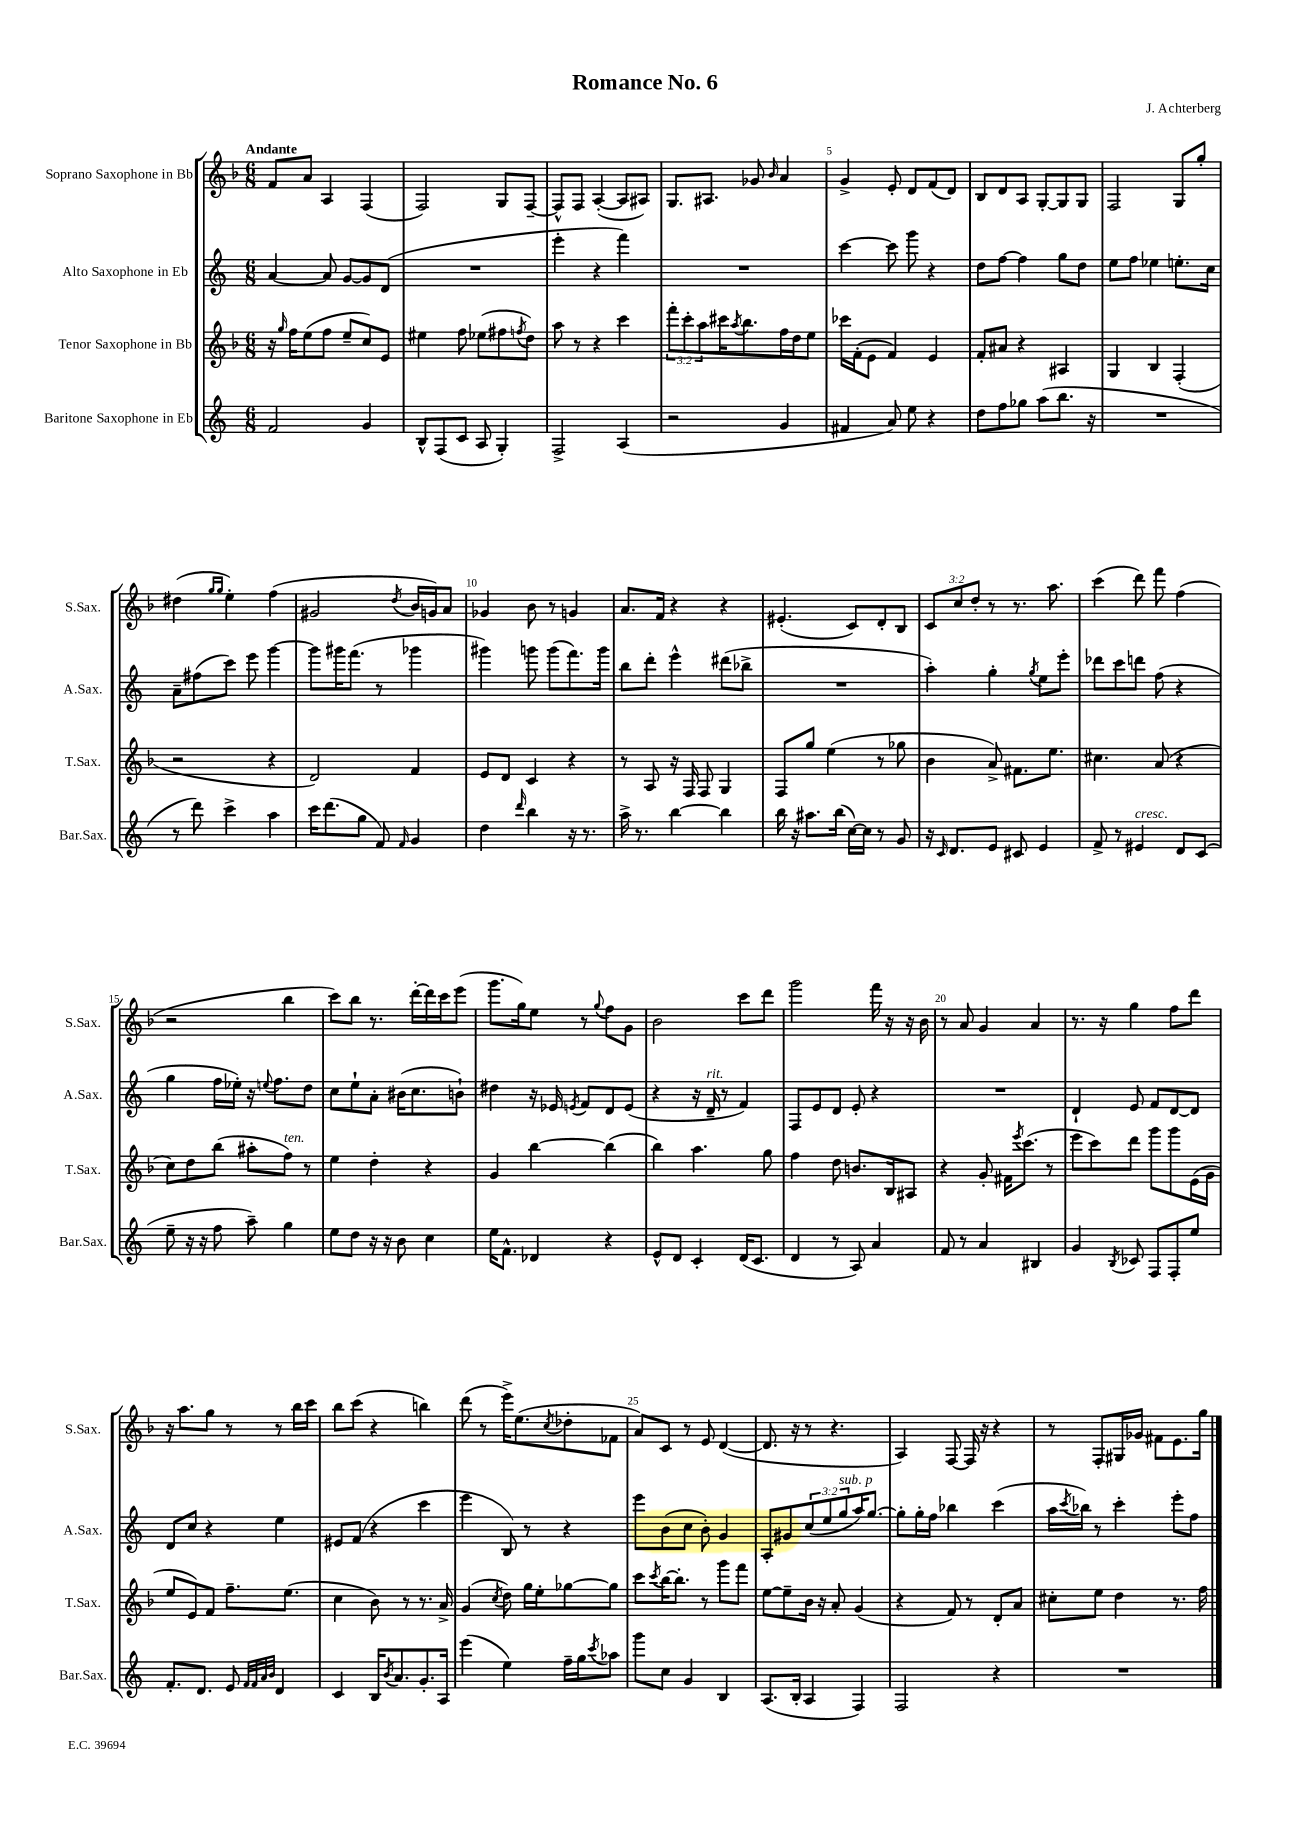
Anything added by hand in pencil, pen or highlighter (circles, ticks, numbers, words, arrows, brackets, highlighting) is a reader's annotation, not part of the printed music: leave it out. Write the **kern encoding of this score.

**kern	**kern	**kern	**kern
*part4	*part3	*part2	*part1
*staff4	*staff3	*staff2	*staff1
*I"Baritone Saxophone in Eb	*I"Tenor Saxophone in Bb	*I"Alto Saxophone in Eb	*I"Soprano Saxophone in Bb
*I'Bar.Sax.	*I'T.Sax.	*I'A.Sax.	*I'S.Sax.
*clefG2	*clefG2	*clefG2	*clefG2
*k[]	*k[b-]	*k[]	*k[b-]
*M6/8	*M6/8	*M6/8	*M6/8
=1	=1	=1	=1
!	!	!	!LO:TX:a:B:t=Andante
2f/	16r	[4a/	8f/L
.	16qqgg/	.	.
.	16ff\KL	.	.
.	(8ee\	.	8a/J
.	8ff\J	8a/]	4A/
.	8ee~/L	[8g/L	.
4g/	8cc/)	8g/]	(4F/
.	8e/J	(8d/J	.
=2	=2	=2	=2
8B^^/L	4ee#X\	2.r	2F/)
(8F/	.	.	.
8c/J	8ff\	.	.
8A/	(8ee-X\L	.	.
4G'/)	8ff#X\	.	8G/L
.	8qffn/	.	.
.	8dd\J)	.	[8F~/J
=3	=3	=3	=3
2F^/	8aa\	4eee'\	8F^^/L]
.	8r	.	8F/J
.	4r	4r	([4A'/
(4A/	4ccc\	4fff\)	8A/L]
.	.	.	8A#X/J)
=4	=4	=4	=4
2r	12fff'\L	2.r	8.G/L
.	12ccc'\	.	.
.	12aa\	.	.
.	.	.	8.A#X/J
.	16ccc#X\K	.	.
.	8qaa/	.	.
.	8.bb-\	.	.
.	.	.	8g-X/
.	.	.	16qqb-/
4g/	16ff\L	.	4a/
.	16dd\J	.	.
.	8ee\J	.	.
=5	=5	=5	=5
4f#X/	16ccc-X\LL	[4ccc\	4g^/
.	(16f'\J	.	.
.	8e\J	.	.
8a/)	4f/)	8ccc\]	8e'/
8ee\	.	8ggg\	8d/L
4r	4e/	4r	(8f/
.	.	.	8d/J)
=6	=6	=6	=6
8dd\L	8f'/L	8dd\L	8B-/L
8ff\	8a#X/J	[8ff\J	8d/
8gg-X\J	4r	4ff\]	8A/J
(8aa\L	.	.	[8G'/L
8.bb\J	4A#X/	8gg\L	8G/]
.	.	8dd\J	8G/J
16r	.	.	.
=7	=7	=7	=7
2.r	4G/	8ee\L	2F/
.	.	8ff\J	.
.	4B-/	4ee-X\	.
.	(4F'/	8.een'\L	8G/L
.	.	.	8gg'/J
.	.	16cc\Jk	.
!!LO:LB:g=z
=8	=8	=8	=8
8r	2r	8a~\L	(4dd#X\
8ddd\)	.	(8ff#X\	.
.	.	.	16qqgg/LL
.	.	.	16qqgg/JJ
4ccc^\	.	8ccc\J)	4ee'\)
.	.	8eee\	.
4aa\	4r	[4ggg\	(4ff\
=9	=9	=9	=9
16ccc\KL	2d/)	8ggg\L]	2g#X/
(8.ddd\	.	.	.
.	.	16ggg#X\K	.
.	.	(8.fff\J	.
8gg\J	.	.	.
8f/)	.	8r	.
16qqf/	.	.	8qdd/
4g/	4f/	4ggg-X\	16b-/LL
.	.	.	16gn/J)
.	.	.	8a/J
=10	=10	=10	=10
4dd\	8e/L	4ggg#X\)	4g-X/
.	8d/J	.	.
16qqddd/	.	.	.
4bb\	4c/	8gggn\	8b-\
.	.	(8ggg\L	8r
16r	4r	8.fff\)	4gn/
8.r	.	.	.
.	.	16ggg\Jk	.
=11	=11	=11	=11
16aa^\	8r	8bb\L	8.a/L
8.r	.	.	.
.	8A/	8ddd'\J	.
.	.	.	16f/Jk
[4bb\	16r	4eee^^\	4r
.	16F/	.	.
.	8F/	.	.
4bb\]	4G/	(8ddd#X\L	4r
.	.	8bb-X^\J	.
=12	=12	=12	=12
16bb\	8F/L	2.r	(4.e#X'/
16r	.	.	.
8.aa#X\L	8gg/J	.	.
.	(4ee\	.	.
(16bb\Jk	.	.	.
[16cc\LL)	.	.	8c/L)
16cc\JJ]	.	.	.
8r	8r	.	8d'/
8g/	8gg-X\	.	8B-/J
=13	=13	=13	=13
16r	4b-\	4aa'\)	12c/L
16qqc/	.	.	.
8.d/L	.	.	.
.	.	.	12cc/
.	.	.	12dd'/J
8e/J	8a^/)	4gg'\	8r
8c#X/	8.f#X\L	.	8.r
.	.	8qgg/	.
4e/	.	8ee\L	.
.	8.ee\J	.	8.aa\
.	.	8eee'\J	.
=14	=14	=14	=14
8f^/	4.cc#X\	8ddd-X\L	(4ccc\
8r	.	8ccc\	.
!LO:TX:a:i:t=cresc.	!	!	!
4e#X/	.	8dddn\J	8ddd\)
.	(8a/	(8ff\	8fff\
8d/L	4r	4r	(4ff\
(8c/J	.	.	.
!!LO:LB:g=z
=15	=15	=15	=15
8ee~\	8cc\L)	4gg\	2r
16r	8dd\	.	.
16r	.	.	.
8ff\	(8bb-\J	16ff\LL	.
.	.	16ee-X'\JJ)	.
8aa~\)	8aa#X'\L	16r	.
.	.	8qqeen/	.
.	.	8.ff\L	.
!	!LO:TX:a:i:t=ten.	!	!
4gg\	8ff\J)	.	4bb-\
.	8r	8dd\J	.
=16	=16	=16	=16
8ee\L	4ee\	8cc\L	8ccc\L)
8dd\J	.	8ee`\	8bb-\J
16r	4dd'\	8a'\J	8.r
16r	.	.	.
8b\	.	(16b#X\KL	.
.	.	8.cc\	[16ddd'\LL
4cc\	4r	.	16ddd\]
.	.	.	16ccc\J
.	.	8bn`\J)	(8eee\J
=17	=17	=17	=17
16ee\KL	4g/	4dd#X\	8.ggg\L
8.f^^\J	.	.	.
.	.	.	16gg\k)
4d-X/	[4bb-\	16r	8ee\J
.	.	16e-X/	.
.	.	8qen/	.
.	.	8f/L	8r
.	.	.	8qqgg/
4r	(4bb-\]	8d/	8ff\L
.	.	(8e/J	8g\J
=18	=18	=18	=18
8e^^/L	4bb-\)	4r	2b-\
8d/J	.	.	.
4c'/	4.aa\	16r	.
!	!	!LO:TX:a:i:t=rit.	!
.	.	16d~/	.
.	.	8r	.
(16d/KL	.	4f/)	8ccc\L
8.c/J	.	.	.
.	8gg\	.	8ddd\J
=19	=19	=19	=19
4d/	4ff\	8F/L	2ggg\
.	.	8e/	.
8r	8dd\	8d/J	.
8A/)	8.bn/L	8e'/	.
4a/	.	4r	16fff\
.	16B-/k	.	16r
.	8A#X/J	.	16r
.	.	.	16b-\
=20	=20	=20	=20
8f/	4r	2.r	8r
8r	.	.	8a/
4a/	8g'/	.	4g/
.	16f#X\KL	.	.
.	8qeee/	.	.
.	(8.ccc\J	.	.
4B#X/	.	.	4a/
.	8r	.	.
=21	=21	=21	=21
4g/	8eee\L	4d`/	8.r
.	8ccc\)	.	.
.	.	.	16r
8qB/	.	.	.
8c-X/	8ddd\J	8e/	4gg\
8F/L	8ggg\L	8f/L	.
8F'/	8ggg\	[8d/	8ff\L
8ee/J	(16e\L	8d/J]	8ddd\J
.	16g\JJ	.	.
!!LO:LB:g=z
=22	=22	=22	=22
8.f'/L	8ee/L	8d/L	16r
.	.	.	8.aa\L
.	8e/)	8cc/J	.
8.d/J	.	.	.
.	8f/J	4r	8gg\J
8e/	8.ff~\L	.	8r
32qqf/LLL	.	.	.
32qqf/	.	.	.
32qqa/	.	.	.
32qqb/JJJ	.	.	.
4d/	.	4ee\	8r
.	(8.ee\J	.	.
.	.	.	16bb-\LL
.	.	.	16ccc\JJ
=23	=23	=23	=23
4c/	4cc\	8e#X/L	8bb-\L
.	.	(8f/J	(8ccc\J
16B/KL	8b-\)	4r	4r
8qb/	.	.	.
8.a/	.	.	.
.	8r	.	.
8.g'/	8.r	4ccc\	4bbn\)
16A/Jk	16a^/	.	.
=24	=24	=24	=24
(4eee\	(4g/	4eee\	(8ddd\
.	.	.	8r
.	8qcc/	.	.
4ee\)	8dd\)	8B/)	16eee^\KL)
.	.	.	(8.ee\
.	16gg\LL	8r	.
.	16ee'\J	.	.
.	.	.	8qcc/
16ff~\LL	[8gg-X\	4r	8dd-X'\
16gg\J	.	.	.
8qccc/	.	.	.
8aa-X\J	8gg-\J]	.	8f-X\J
=25	=25	=25	=25
8ggg\L	8ccc\L	8eee\L	8a/L)
.	8qccc/	.	.
8cc\J	[16bb-\K	(8b\	8c/J
.	8.bb-'\J]	.	.
4g/	.	8cc\J	8r
.	8r	8b'\)	8e/
4B/	8ggg\L	4g/	([4d/
.	8fff\J	.	.
=26	=26	=26	=26
(8.A/L	[8ee\L	8A'/L	8.d/]
.	8ee~\]	8g#X/	.
16B'/Jk	.	.	16r
4A/	16b-\Jk	(12cc/	8r
.	16r	.	.
.	.	12ee/	.
.	8a'/	.	4.r
!	!	!LO:TX:a:i:t=sub. p	!
.	.	12gg/	.
4F/)	(4g/	16aa/K)	.
.	.	[8.gg/J	.
=27	=27	=27	=27
2F/	4r	8gg'\L]	4A/)
.	.	16gg'\L	.
.	.	16ff\JJ	.
.	8f/)	4bb-X\	[8F/
.	8r	.	16F/]
.	.	.	16r
4r	8d'/L	(4ccc\	4r
.	8a/J	.	.
=28	=28	=28	=28
2.r	8cc#X'\L	16aa\LL	8r
.	.	8qccc/	.
.	.	16bb-X\JJ)	.
.	8ee\J	8r	8F'/L
.	4dd\	4ccc'\	16G#X/L
.	.	.	16g-X/JJ
.	.	.	8f#X\L
.	8.r	8eee'\L	8.e\
.	.	8ff\J	.
.	16ff\	.	16gg\Jk
==	==	==	==
*-	*-	*-	*-
